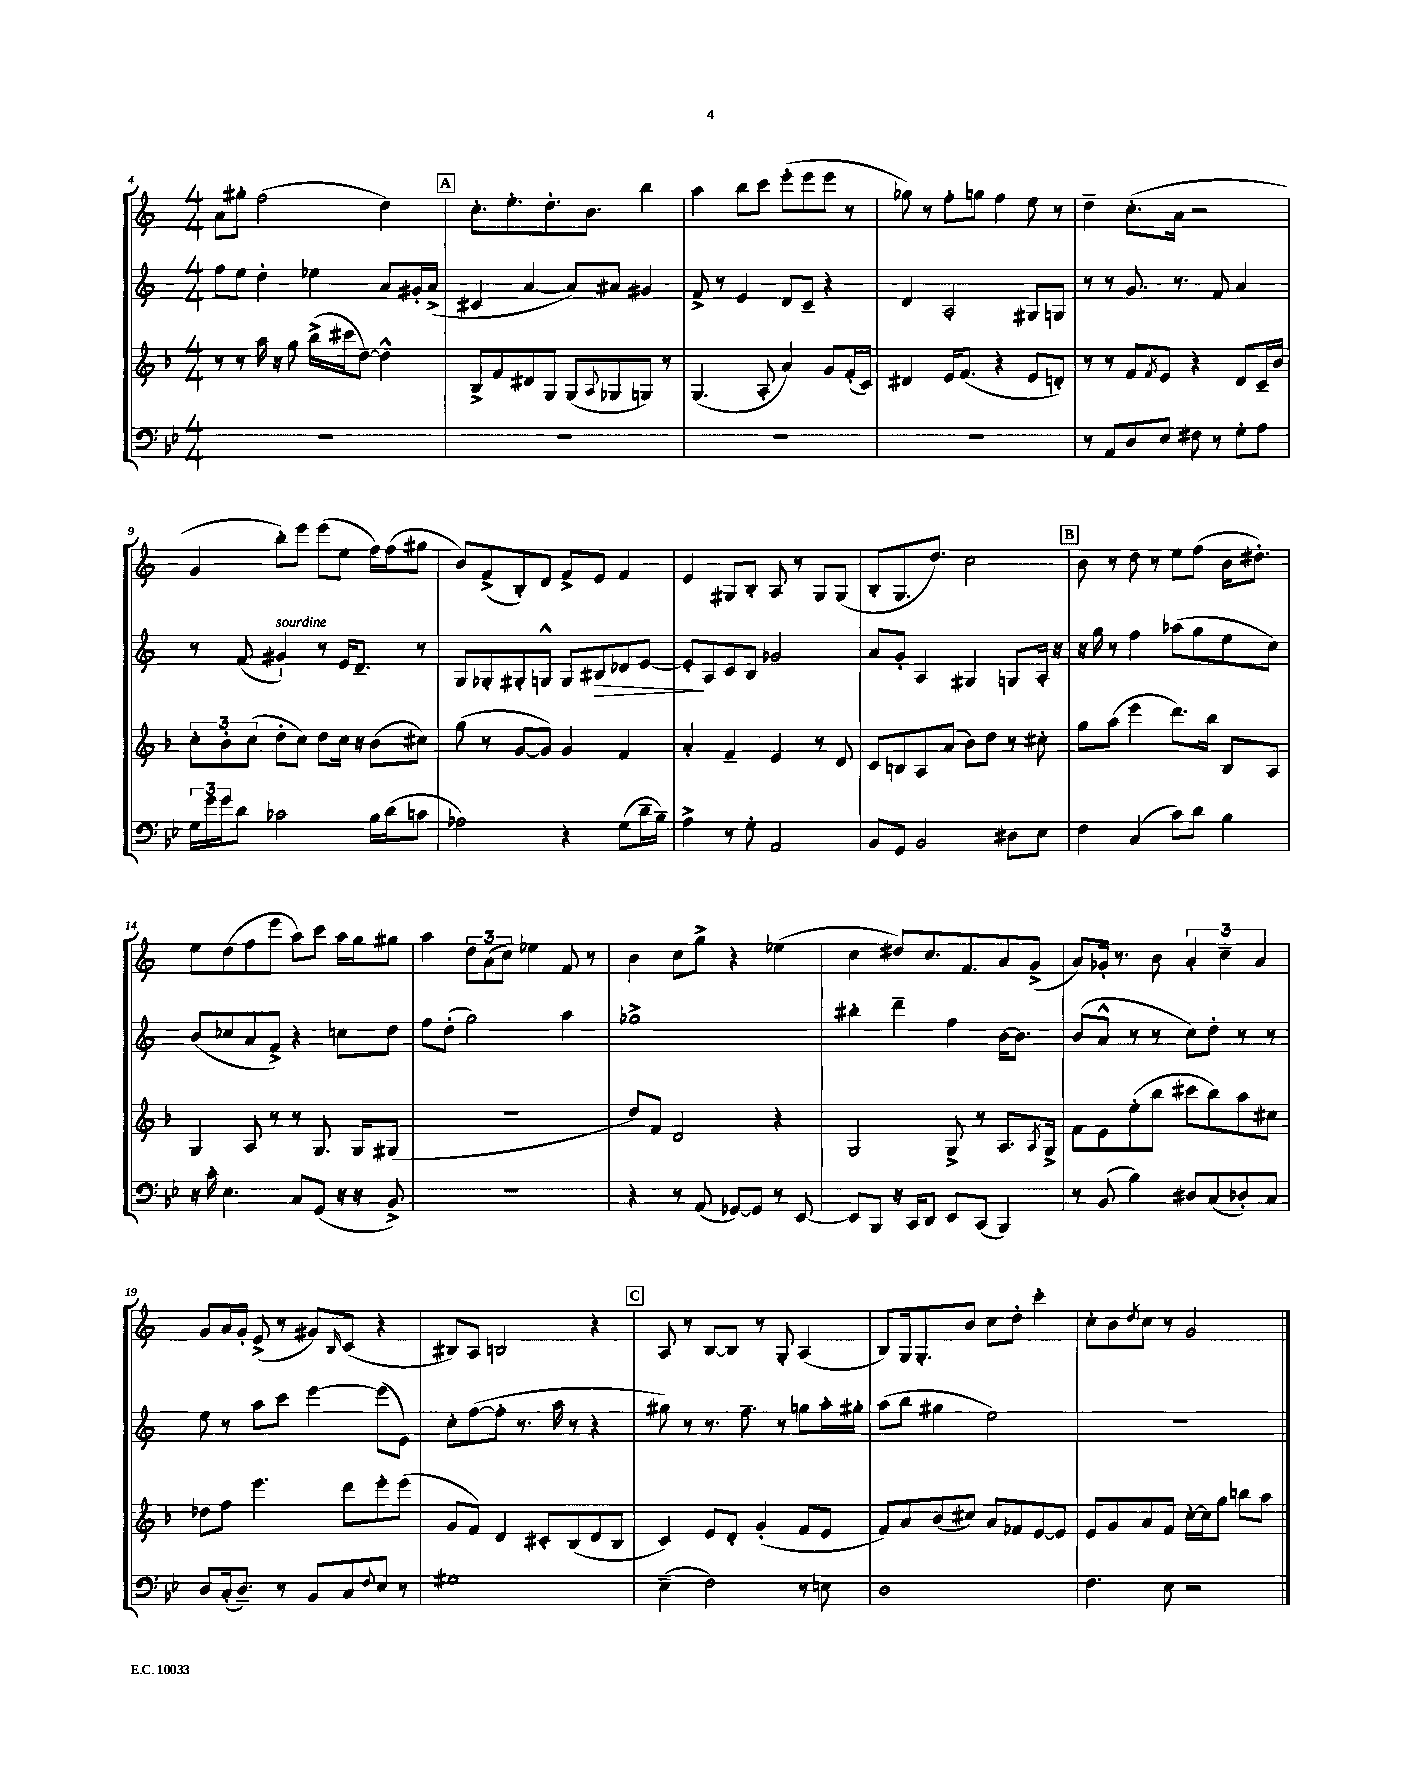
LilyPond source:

<<
\new StaffGroup <<
\new Staff = "s0" {
    \clef treble \key c \major \numericTimeSignature \time 4/4
    a'8 gis''8-. f''2( d''4) |
    \mark \markup { \box "A" } c''8.-. e''8.-. d''8.-. b'8. b''4 |
    a''4 b''8 c'''8 e'''8-.( e'''8 e'''8 r8 |
    ges''8) r8 f''8-. g''8 f''4 e''8 r8 |
    d''4-- c''8.-.( a'16 r2 |
    g'4 b''8-.) e'''8 e'''8( e''8 f''16) f''16( gis''8 |
    b'8) f'8->( b8-.) d'8 f'8-> e'8 f'4 |
    e'4 gis8 b8-. a8 r8 gis8 gis8( |
    b8-. g8. d''8.) c''2 |
    \mark \markup { \box "B" } b'8 r8 d''8 r8 e''8 f''8( b'16 dis''8.-.) |
    e''8 d''8( f''8 e'''8 a''8) c'''8 a''16 g''16 gis''8 |
    a''4 \tuplet 3/2 { d''8 a'8( c''8) } ees''4 f'8 r8 |
    b'4 c''8 g''8-> r4 ees''4( |
    c''4 dis''8) c''8. f'8. a'8 g'8->( |
    a'8) ges'16-. r8. b'8 \tuplet 3/2 { a'4-. c''4-- a'4 } |
    g'8 a'16 g'16-. e'8->( r8 gis'8) \grace { b16 } c'8( r4 |
    bis8) a8 b2 r4 |
    \mark \markup { \box "C" } a8 r8 b8~ b8 r8 g8-. a4( |
    b8) g16 g8.-. b'8 c''8 d''8-. c'''4-. |
    c''8-. b'8 \acciaccatura { d''8 } c''8 r8 g'2 \bar "|." |
}
\new Staff = "s1" {
    \clef treble \key c \major \numericTimeSignature \time 4/4
    f''8 e''8 d''4-. ees''4 a'8 gis'16-. a'16->( |
    \mark \markup { \box "A" } cis'4 a'4~ a'8) ais'8 gis'4 |
    f'8-> r8 e'4 d'8 c'8-- r4 |
    d'4 a2-. gis8 g8 |
    r8 r8 g'8. r8. f'8 a'4 |
    r8 f'8( gis'4-!^\markup { \italic "sourdine" }) r8 e'16 d'8.-- r8 |
    g8 ges8-. gis8-. g8-^ g8 bis8\> des'8 e'8~ |
    e'8-.\! a8 c'8 b8 ges'2 |
    a'8 g'8-. a4 gis4 g8 a16-. r16 |
    \mark \markup { \box "B" } r16 g''16 r8 f''4 aes''8( g''8 e''8 c''8) |
    b'8( ces''8 a'8 f'8->) r4 c''8 d''8 |
    f''8 d''8-.( g''2) a''4 |
    ges''1-> |
    bis''4-. d'''4-- f''4 b'16~ b'8. |
    b'8( a'8-^ r8 r8 c''8) d''8-. r8 r8 |
    e''8 r8 a''8 c'''8 e'''4~ e'''8( e'8) |
    c''8-. f''8~( f''8-. r8. a''16 r8 r4 |
    \mark \markup { \box "C" } gis''8) r8 r8. f''8.-- r8 g''8 a''16-. gis''16-. |
    a''8( b''8 gis''4 e''2) |
    R1 \bar "|." |
}
\new Staff = "s2" {
    \clef treble \key f \major \numericTimeSignature \time 4/4
    r8 r8 a''16 r16 g''8 bes''16->( cis'''16 d''8~) d''4-^ |
    \mark \markup { \box "A" } bes8-> f'8 dis'8 g8 g8( \appoggiatura { a8 } ges8 g8) r8 |
    g4.( a8-. a'4) g'8 f'16-.( c'16) |
    dis'4 e'16 f'8.( r4 e'8 d'8-.) |
    r8 r8 f'8 \acciaccatura { f'8 } e'8 r4 d'8 c'16-- bes'16 |
    \tuplet 3/2 { c''8-. bes'8-. c''8( } d''8-. c''8) d''8 c''16 r16 bes'8( cis''8) |
    g''8( r8 g'8~ g'8) g'4 f'4 |
    a'4-. f'4-- e'4 r8 d'8 |
    c'8 b8 a8 a'8( bes'8) d''8 r8 cis''8-. |
    \mark \markup { \box "B" } g''8 a''8( e'''4 d'''8.) bes''16 bes8 a8 |
    g4 a8 r8 r8 g8. g16 gis8( |
    R1 |
    d''8) f'8 d'2 r4 |
    g2 g8-> r8 a8. \acciaccatura { a8 } g16-> |
    f'8 e'8 e''8-.( bes''8 cis'''8 bes''8) a''8 cis''8 |
    des''8 f''8 e'''4. d'''8 e'''8-. e'''8( |
    g'8 f'8) d'4 cis'8-. bes8( d'8 bes8 |
    \mark \markup { \box "C" } c'4) e'8 d'8-. g'4-.( f'8 e'8 |
    f'8) a'8 bes'8( cis''8) a'8 fes'8 e'8~ e'8 |
    e'8 g'8 a'8 f'8 c''16~-. c''16 g''8 b''8 a''8 \bar "|." |
}
\new Staff = "s3" {
    \clef bass \key bes \major \numericTimeSignature \time 4/4
    R1 |
    \mark \markup { \box "A" } R1 |
    R1 |
    R1 |
    r8 a,8 d8 ees8 fis8 r8 g8-. a8 |
    \tuplet 3/2 { g16 g'16 g'16 } d'8 ces'2 bes16 d'16( c'8 |
    aes2) r4 g8( d'16-- bes16--) |
    a4-> r8 g8-. a,2 |
    bes,8 g,8 bes,2 dis8 ees8 |
    \mark \markup { \box "B" } f4 c4( c'8) d'8 bes4 |
    r16 c'16-. ees4. c8 g,8( r16 r16 bes,8->) |
    R1 |
    r4 r8 a,8( ges,8~) ges,8 r8 ees,8~ |
    ees,8 bes,,8 r16 c,16 d,8 ees,8 c,8( bes,,4) |
    r8 bes,8( bes4) dis8 c8( des8-.) c8 |
    d8 c16-.( d8.--) r8 bes,8 c8 \appoggiatura { f8 } ees8 r8 |
    gis1 |
    \mark \markup { \box "C" } ees4--( f2) r8 e8 |
    d1 |
    f4. ees8 r2 \bar "|." |
}
>>
>>
\layout { \context { \Score currentBarNumber = #4 } }
